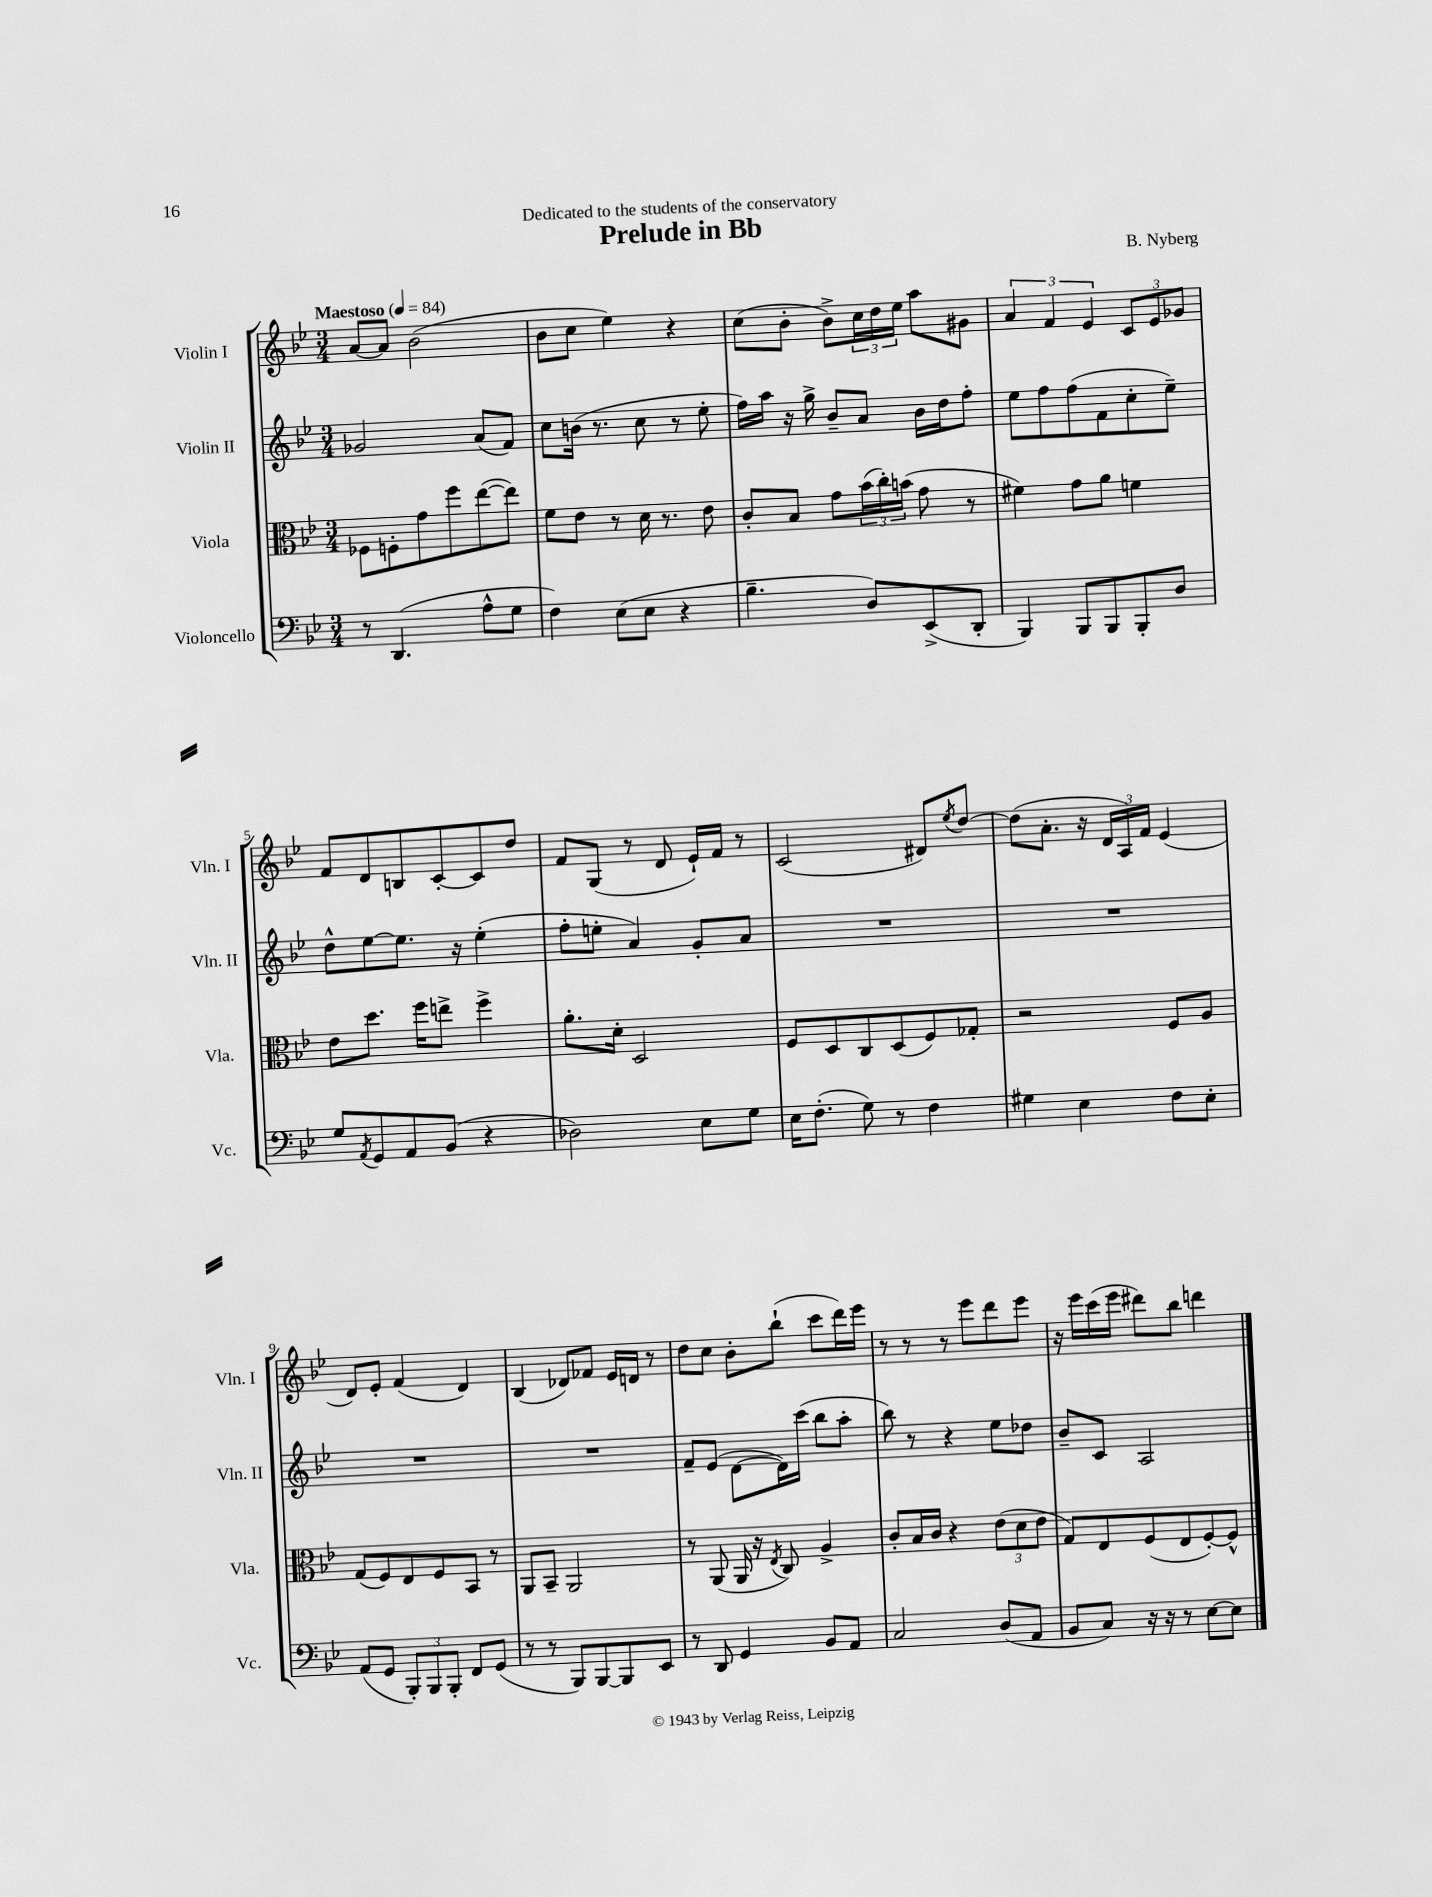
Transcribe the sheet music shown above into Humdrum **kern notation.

**kern	**kern	**kern	**kern
*staff4	*staff3	*staff2	*staff1
*clefF4	*clefC3	*clefG2	*clefG2
*k[b-e-]	*k[b-e-]	*k[b-e-]	*k[b-e-]
*M3/4	*M3/4	*M3/4	*M3/4
*MM84	*MM84	*MM84	*MM84
8r	8F-	2g-	[8a
(4.DD	8F'	.	8a]
.	8g	.	(2b-
.	8ff	.	.
8A^^	([8ee-	(8a	.
8G	8ee-])	8f)	.
=	=	=	=
4F)	8f	8cc	8b-
.	8e-	(16b	8cc
.	.	8.r	.
(8E-	8r	.	4ee-)
8E-	16d	8cc	.
.	8.r	.	.
4r	.	8r	4r
.	8e-	8ee-'	.
=	=	=	=
4.B-~	8c'	16ff)	(8cc
.	.	16aa	.
.	8B-	16r	8b-'
.	.	16gg^	.
.	8g	8b-~	8b-^)
8D)	(24b-	8a	24cc
.	24cc')	.	24dd
.	(24b	.	24ee-
(8EE-^	8g	16b-	8aa
.	.	16dd	.
8DD'	8r	8ff'	8g#
=	=	=	=
4BBB-)	4f#)	8ee-	6a
.	.	8ff	.
.	.	.	6f
8BBB-	8g	(8ff	.
.	.	.	6e-
8BBB-	8a	8f	.
8BBB-'	4f	8cc'	12c
.	.	.	12e-
8D	.	8ee-~)	.
.	.	.	12g-
=	=	=	=
8G	8e-	8dd^^	8f
8qAA	.	.	.
8GG	8.dd	[8ee-	8d
8AA	.	8.ee-]	8B
.	16ff	.	.
(8BB-	8ee^	.	[8c'
.	.	16r	.
4r	4ff^	(4ee-'	8c]
.	.	.	8dd
=	=	=	=
2D-)	8.a'	8ff'	8f
.	.	8ee'	(8G
.	16d'	.	.
.	2D	4a)	8r
.	.	.	8d
8E-	.	8g'	16e-`)
.	.	.	16f
8G	.	8a	8r
=	=	=	=
16E-	8F	2.r	(2c
(8.F'	.	.	.
.	8D	.	.
8G)	8C	.	.
8r	(8D	.	.
4F	8F)	.	8d#)
.	.	.	8qee-
.	8G-'	.	[8dd
=	=	=	=
4G#	2r	2.r	(8dd]
.	.	.	8.a'
4E-	.	.	.
.	.	.	16r
.	.	.	24d
.	.	.	24A)
.	.	.	24f
8F	8F	.	(4e-
8E-'	8A	.	.
=	=	=	=
(8AA	(8G	2.r	8d)
8GG	8F)	.	8e-'
12BBB-')	8E-	.	(4f
12BBB-	.	.	.
.	8F	.	.
12BBB-'	.	.	.
8FF	8BB-	.	4d)
(8GG	8r	.	.
=	=	=	=
8r	8AA	2.r	(4B-
8r	8BB-~	.	.
8BBB-)	2AA	.	8d-)
[8BBB-	.	.	8f-
8BBB-]	.	.	16e-
.	.	.	16d
8EE-	.	.	8r
=	=	=	=
8r	8r	8f~	8dd
8DD	(8AA	(8e-	8cc
4GG	16AA	[8d	8b-'
.	16r	.	.
.	8qE-	.	.
.	8C)	16d])	(8bb-`
.	.	(16ccc	.
8BB-	4A^	8bb-	8ccc
8AA	.	8aa'	16ddd)
.	.	.	16eee-
=	=	=	=
2C	8c'	8bb-)	8r
.	16B-	8r	8r
.	16c	.	.
.	4r	4r	8r
.	.	.	8eee-
(8D	(12e-	8ee-	8ddd
.	12d	.	.
8AA	.	8dd-	8eee-
.	12e-	.	.
=	=	=	=
8BB-	8G)	8b-~	16r
.	.	.	16eee-
8C)	8E-	8c	(16ccc
.	.	.	16eee-
16r	(8F	2A	8ddd#)
16r	.	.	.
8r	8E-	.	8bb-
[8E-	[8F')	.	4ddd
8E-]	8F^^]	.	.
==	==	==	==
*-	*-	*-	*-
